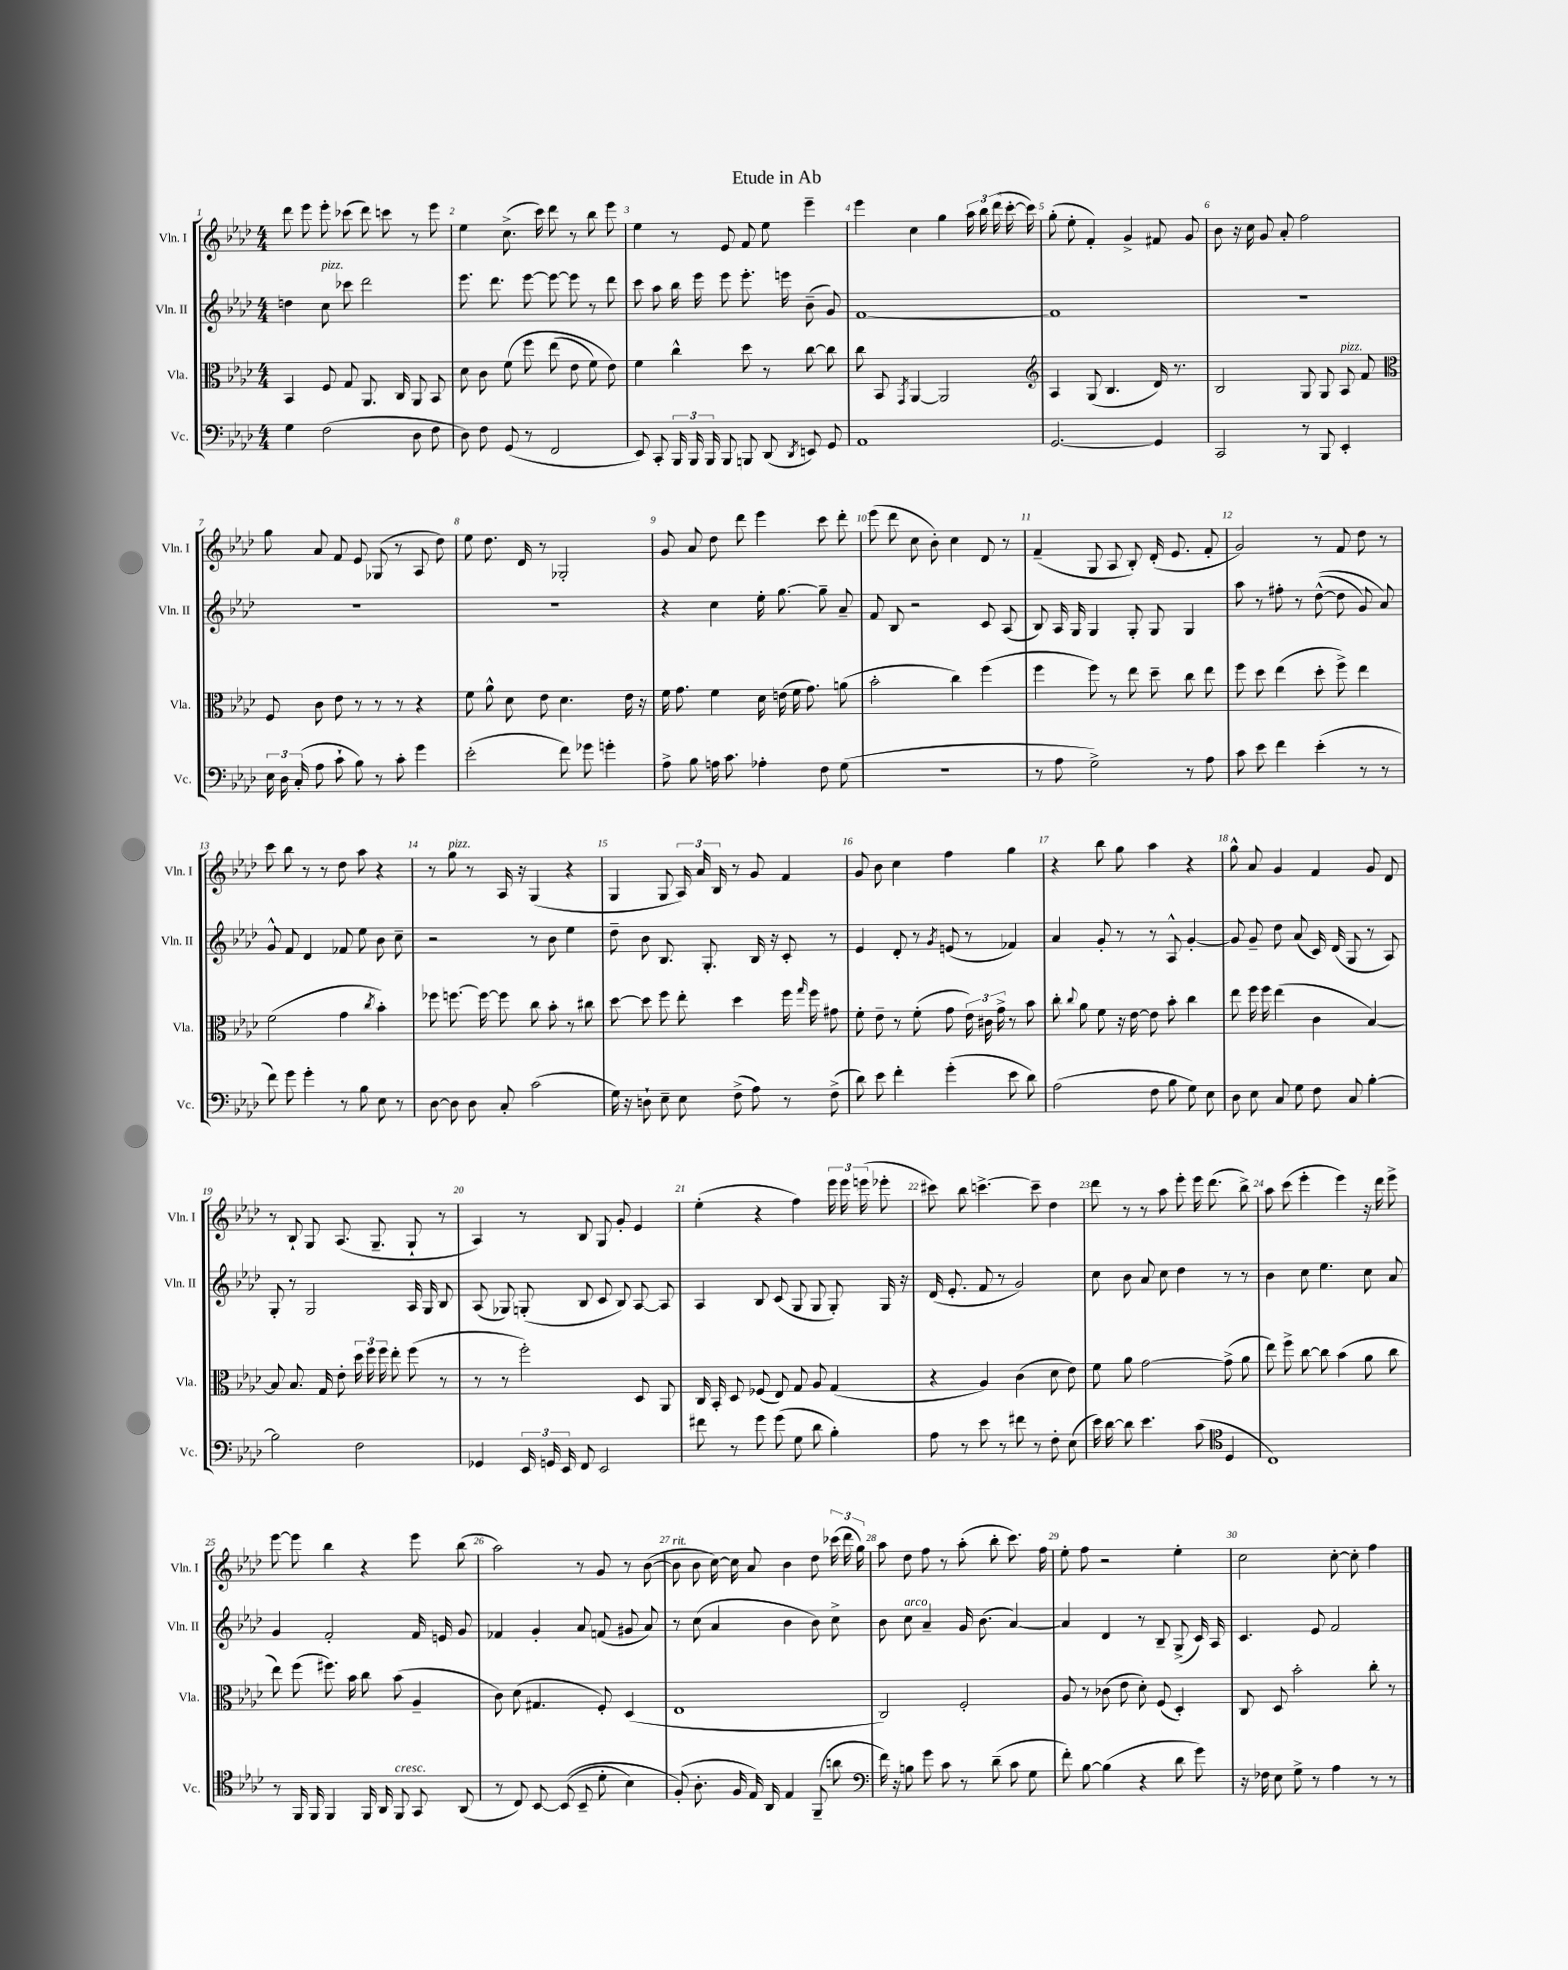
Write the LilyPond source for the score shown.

\header { title = "Etude in Ab" }
<<
\new StaffGroup <<
\new Staff = "s0" \with { instrumentName = "Vln. I" shortInstrumentName = "Vln. I" } {
    \clef treble \key aes \major \numericTimeSignature \time 4/4
    \autoBeamOff des'''8 ees'''8 ees'''8-. ces'''8( des'''8) c'''8 r8 ees'''8 |
    ees''4 c''8.->( c'''16) des'''8 r8 bes''8 ees'''8 |
    ees''4 r8 ees'8 f'8 ees''8 ees'''4-- |
    ees'''4 c''4 g''4 \tuplet 3/2 { aes''16 bes''16 des'''16( } c'''16~-. c'''16) |
    g''8-.( ees''8-. f'4-.) g'4-> fis'8 g'8 |
    bes'8 r16 c''16 g'8 aes'8-. f''2 |
    g''8 aes'8 f'8 ees'8 ges8( r8 aes8 des''8) |
    ees''8 des''8. des'16 r8 ges2-. |
    g'8 aes'8 des''8 des'''8 ees'''4 c'''8 des'''8-. |
    ees'''8( des'''8 c''8 bes'8-.) c''4 des'8 r8 |
    f'4--( g8 aes8 bes8-.) des'16-.( ees'8. f'8-. |
    g'2) r8 f'8 des''8 r8 |
    c'''8 bes''8 r8 r8 des''8 aes''8 r4 |
    r8 g''8^\markup { \italic "pizz." } r8 aes16 r16 g4( r4 |
    g4 g8 \tuplet 3/2 { aes16) aes'16 bes16 } r8 g'8 f'4 |
    g'8 bes'8 c''4 f''4 g''4 |
    r4 bes''8 g''8 aes''4 r4 |
    g''8-^ aes'8 g'4 f'4 g'8 des'8 |
    r8 bes8-! g8 aes8.( g8.-- g8-! r8 |
    aes4) r8 bes8 g8 g'8-. ees'4 |
    ees''4-.( r4 f''4) \tuplet 3/2 { ees'''16 ees'''16 e'''16( } ees'''8-. |
    cis'''8) bes''8 c'''4.~-> c'''8-- des''4 |
    des'''8 r8 r8 aes''8 ees'''8-. ees'''16 des'''8.( bes''8->) |
    aes''8 c'''8( ees'''4-. ees'''4) r16 des'''16 ees'''8-> |
    ees'''8~ ees'''8 bes''4 r4 ees'''8 bes''8( |
    aes''2) r8 g'8 r8 bes'8~( |
    bes'8^\markup { \italic "rit." } bes'8 c''16~) c''16 aes'8 bes'4 des''8 \tuplet 3/2 { ces'''16( des'''16 g''16) } |
    aes''8 des''8 f''8 r8 aes''8-.( bes''8-. c'''8.) f''16 |
    ees''8-. f''8 r2 ees''4-. |
    c''2 c''8~-. c''8-. f''4 \bar "|." |
}
\new Staff = "s1" \with { instrumentName = "Vln. II" shortInstrumentName = "Vln. II" } {
    \clef treble \key aes \major \numericTimeSignature \time 4/4
    \autoBeamOff d''4 c''8^\markup { \italic "pizz." } ces'''8 des'''2 |
    ees'''8. des'''8. ees'''8~ ees'''8~ ees'''8 r8 des'''8 |
    c'''8 aes''8 bes''16 ees'''16 ees'''8 ees'''8.-. e'''16 bes'8--( g'8) |
    f'1~ |
    f'1 |
    R1 |
    R1 |
    R1 |
    r4 c''4 ees''16-. g''8.~ g''8-- aes'8-- |
    f'8 bes8 r2 c'8 aes8( |
    bes8) aes16 g16 g4 g8-. g8 g4 |
    aes''8 r8 fis''8-. r8 des''8~-^(\( des''8 g'8) aes'8\) |
    g'8-^ f'8 des'4 fes'8 ees''8 bes'8 c''8-- |
    r2 r8 bes'8 ees''4 |
    des''8-- bes'8 bes8. g8.-. bes16 r16 c'8-. r8 |
    ees'4 des'8-. r8 \acciaccatura { g'8 } e'8( r8 fes'4) |
    aes'4 g'8-. r8 r8 aes8-^ g'4~-. |
    g'8 g'8-- des''8 aes'8( c'16) des'16( g8 r8 aes8) |
    g8-. r8 g2 aes16 g16 bes8 |
    aes8( ges8) g8-.( bes8 c'8 bes8) aes8~ aes8 |
    aes4 bes8 c'8( g8 g8 g8-.) g16 r16 |
    des'16( ees'8.-. f'8 r8 g'2) |
    c''8 bes'8 aes'8 c''8 des''4 r8 r8 |
    bes'4 c''8 ees''4. c''8 aes'8 |
    g'4 f'2-. f'16 e'16 g'8 |
    fes'4 g'4-. aes'8 f'8( gis'8 aes'8) |
    r8 c''8( aes'4 bes'4 bes'8) c''8-> |
    bes'8 c''8^\markup { \italic "arco" } aes'4-- g'16 bes'8.( aes'4~) |
    aes'4 des'4 r8 bes8-- g8->( c'16) aes16 |
    c'4. ees'8 f'2 \bar "|." |
}
\new Staff = "s2" \with { instrumentName = "Vla." shortInstrumentName = "Vla." } {
    \clef alto \key aes \major \numericTimeSignature \time 4/4
    \autoBeamOff bes,4 f8 g8 aes,8. c16 aes,8 bes,8 |
    des'8 c'8 f'8\( f''8 ees''8( ees'8 f'8) ees'8\) |
    f'4 c''4-^ des''8 r8 c''8~ c''8 |
    c''8 bes,8 \acciaccatura { g,8 } aes,4~ aes,2 |
    \clef treble aes4 g8( bes4. des'16) r8. |
    bes2 g8 g8 aes8^\markup { \italic "pizz." } f'8 |
    \clef alto f8 c'8 ees'8 r8 r8 r8 r4 |
    f'8 aes'8-^ des'8 ees'8 des'4. ees'16 r16 |
    f'16 g'8. f'4 des'16 e'16( f'16 g'8.) a'8( |
    bes'2-. c''4) f''4( |
    f''4 f''8) r8 ees''8 des''8-- c''8 ees''8 |
    f''8 des''8 ees''4( des''8-. f''8->) ees''4 |
    f'2( g'4 \acciaccatura { c''8 } bes'4-.) |
    fes''8 f''8.~ f''16~ f''8 c''8 bes'8-. r8 cis''8 |
    des''8~ des''8 f''8 ees''8-. des''4 f''16 \grace { g''16 } f''16 gis'8 |
    f'8-. ees'8-- r8 f'8-.( g'8 \tuplet 3/2 { ees'16) cis'16 g'16-> } r8 bes'8 |
    c''8-. \appoggiatura { c''8 } aes'8 f'8 r16 ees'16~ ees'8 bes'8-. c''4 |
    ees''8 f''16 f''16 ees''4( c'4 bes4~) |
    bes8 bes8. g16 ees'8-. \tuplet 3/2 { des''16 f''16 f''16 } ees''8-. f''8( r8 |
    r8 r8 f''2-.) des8 aes,8 |
    c16 bes,16-. des8 fes8( ees8) g8 aes8 g4( |
    r4 aes4) c'4( des'8 ees'8) |
    f'8 aes'8 g'2~ g'8->( aes'8 |
    ees''8) f''8-> c''8~ c''8 bes'4( aes'8 c''8 |
    ees''8) f''8( fis''8.) bes'16 c''8 bes'8( aes4-- |
    c'8) des'8( gis4. f8-.) des4( |
    ees1 |
    c2) f2-. |
    aes8 r8 ces'8( ees'8 des'8-.) f8( des4-.) |
    c8 des8 bes'2-. c''8-. r8 \bar "|." |
}
\new Staff = "s3" \with { instrumentName = "Vc." shortInstrumentName = "Vc." } {
    \clef bass \key aes \major \numericTimeSignature \time 4/4
    \autoBeamOff g4 f2( des8 f8 |
    des8) f8 g,8( r8 f,2 |
    ees,8) c,8-. \tuplet 3/2 { bes,,16 bes,,16 bes,,16 } bes,,8 b,,8 des,8( \acciaccatura { des,8 } e,8) g,8 |
    aes,1 |
    g,2.~ g,4 |
    c,2 r8 bes,,8 ees,4-. |
    \tuplet 3/2 { ees16 des16 c16-.( } aes8 c'8-! bes8) r8 c'8-. g'4 |
    ees'2-.( f'8) ges'8 g'4-. |
    aes8-> bes8 a16 c'8. aes4-. f8 g8( |
    R1 |
    r8 aes8 g2->) r8 aes8 |
    c'8 ees'8 f'4 ees'4-.( r8 r8 |
    f'8) g'8 g'4-. r8 bes8 ees8 r8 |
    des8~ des8 des8 c8-. c'2( |
    g16) r16 d8-! ees8-- ees8 f8->( aes8) r8 f8->( |
    des'8) ees'8 f'4-. g'4-.( ees'8 des'8) |
    aes2( f8 bes8 g8) ees8 |
    des8 ees8 c8 g8 f8 c8 bes4~-. |
    bes2 f2 |
    ges,4 \tuplet 3/2 { ees,16 g,16 ees,16 } f,8 ees,2 |
    fis'8 r8 g'8 g'8( g8 des'8 bes4-.) |
    aes8 r8 ees'8 r8 fis'8 r8 f8-. ees8( |
    ees'16) des'16~ des'8 ees'4. c'8( \clef tenor des4 |
    c1) |
    r8 f,16 f,16 f,4 f,16 aes,16 f,8^\markup { \italic "cresc." } g,8 aes,8( |
    r8 c8) bes,8~ bes,8(\( bes,8-- des'8-. bes4) |
    f8-.(\) aes8.-. f16 ees16) aes,16 ees4 f,8--( a'8 |
    \clef bass f'16) r16 b8 g'8 c'8 r8 des'8--( c'8 g8 |
    f'8-.) bes8~ bes4( r4 des'8 g'8) |
    r16 fes16 ees8 g8-> r8 aes4 r8 r8 \bar "|." |
}
>>
>>
\layout { \context { \Score \override BarNumber.break-visibility = ##(#f #t #t) barNumberVisibility = #all-bar-numbers-visible } }
